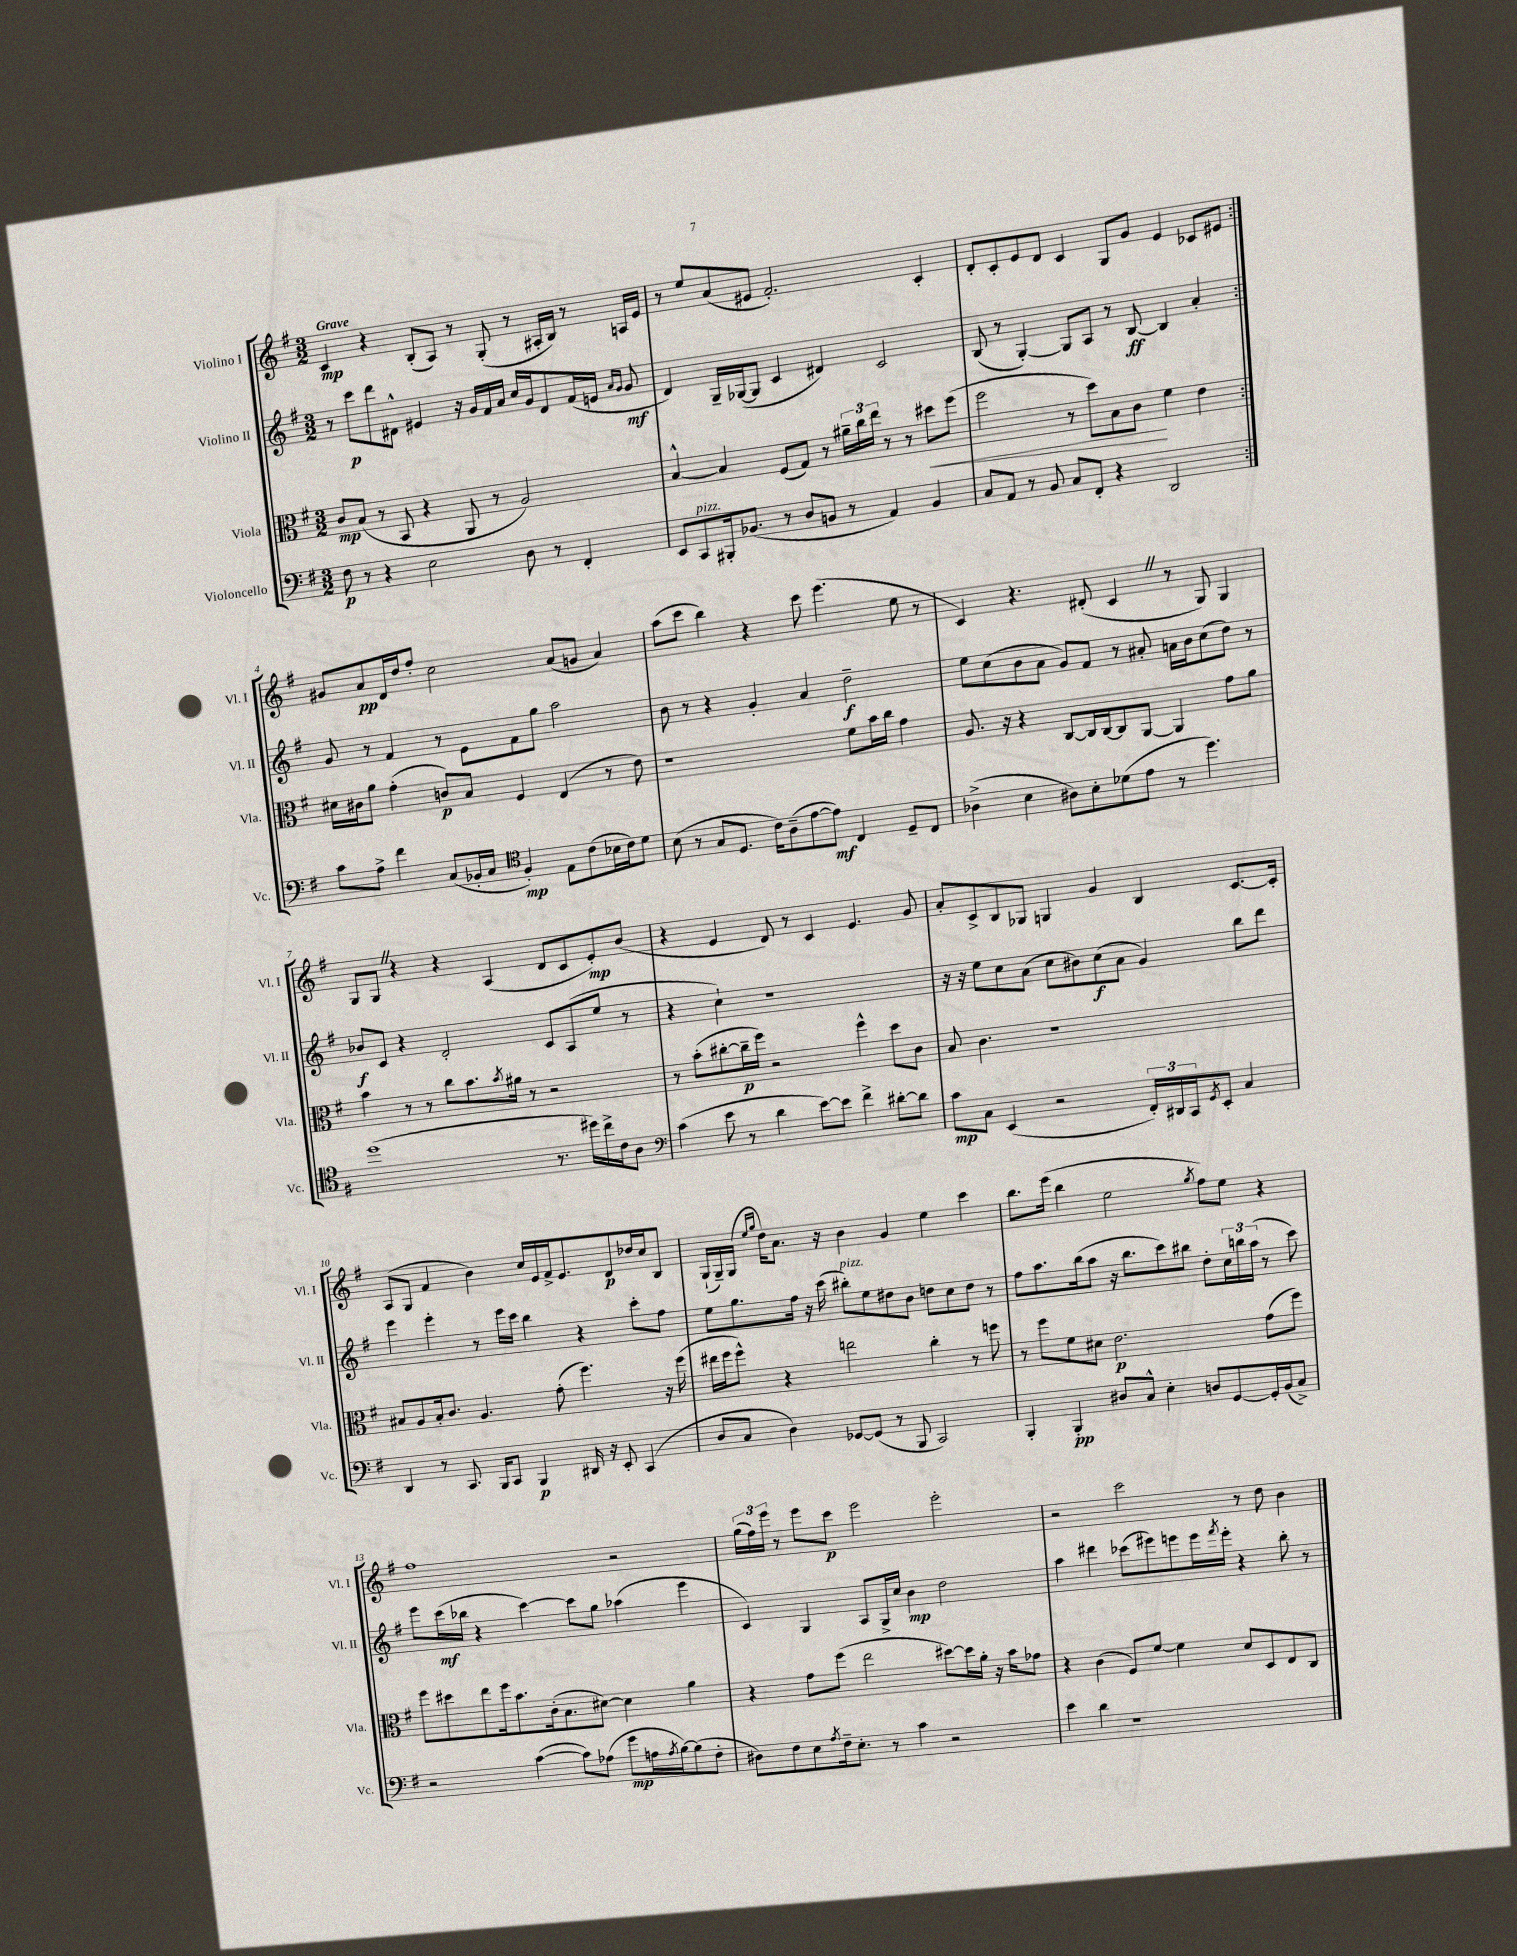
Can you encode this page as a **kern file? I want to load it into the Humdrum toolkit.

**kern	**kern	**kern	**kern
*staff4	*staff3	*staff2	*staff1
*clefF4	*clefC3	*clefG2	*clefG2
*k[f#]	*k[f#]	*k[f#]	*k[f#]
*M3/2	*M3/2	*M3/2	*M3/2
8F#	8c	8r	4c
8r	(8B	8ccc	.
4r	8r	8ddd	4r
.	8BB	8d#^^	.
2E	4r	4e#	(8B'
.	.	.	8A)
.	8AA	16r	8r
.	.	16g	.
.	8r	16f#	(8G'
.	.	16a	.
8D	2A)	16cc	8r
.	.	16g	.
8r	.	8d#	16A#'
.	.	.	16B)
4FF#'	.	(16f#	8r
.	.	16e	.
.	.	16qqa	.
.	.	16qqg	.
.	.	8g	16A
.	.	.	16e
=	=	=	=
8EE	[4B^^	4d)	8r
8CC	.	.	8ee
16BBB#'	4B]	16G~	(8a
(8.BB-	.	([16G-	.
.	.	8G-]	8e#
8r	(8F#	4c	2.f#')
8D	8G)	.	.
8BB	8r	4d#)	.
8r	24a#~	.	.
.	24cc	.	.
.	24ee	.	.
4AA)	8r	2c	.
.	8r	.	.
4BB	8dd#	.	4c'
.	(8ff#	.	.
=	=	=	=
8C	2ff#	(8B	8d'
8AA	.	8r	8c'
8r	.	[4G')	8e
8BB	.	.	8d
8C	8r	8G]	4c
8FF#'	8dd)	8A	.
4r	8B	8r	8G
.	8c	[8B	8g
2DD	4f#	4B]	4e
.	4e	4a'	8c-
.	.	.	8e#
=:|!	=:|!	=:|!	=:|!
8c	16d#	8g	8g#
.	16c#	.	.
8A^	8a	8r	8a
4f#	(4g'	4f#	16d
.	.	.	16dd
.	.	.	8ff#'
(8C	8c)	8r	2cc
16BB-'	8B	8e	.
16C	.	.	.
*clefC4	*	*	*
4F#')	4F#	8f#	.
.	.	8gg	.
8E	(4E	2aa	(8a
(8c	.	.	8g
16B-	8r	.	4a)
16c)	.	.	.
8d	8e)	.	.
=	=	=	=
(8B	1r	8b	(8aa
8r	.	8r	8ccc
8G	.	4r	4bb)
8.D	.	.	.
.	.	4g'	4r
16c)	.	.	.
(8A~	.	.	.
[8e	.	4a	8ccc
8e])	.	.	(4.eee
4C	8f#	2dd~	.
.	16b	.	.
.	16cc	.	.
8D~	4g	.	8ee
8C	.	.	8r
=	=	=	=
(4A-^	8.A	8ee	4c)
.	.	(8cc	.
.	16r	.	.
4B	4r	8b	4.r
.	.	8a	.
8A#)	[8C	8g)	.
8B'	16C]	8f#	(8d#'
.	[16C	.	.
(8d-	8C]	8r	4c
8e	[8AA	8a#'	.
8r	4AA]	16a	8r
.	.	16b	.
4.dd)	.	(8cc	8G)
.	8g	8dd)	4G
.	8a	8r	.
=	=	=	=
(1dd	4b	8b-	8G
.	.	8c	8G
.	8r	4r	4r
.	8r	.	.
.	8cc	2d'	4r
.	8.b	.	.
.	.	.	(4A
.	8qb	.	.
.	16a#	.	.
.	8r	.	.
8.r	2r	8c	8d
.	.	(8A	8c
16dd#)	.	.	.
16cc^	.	8ee	8e')
16c	.	.	.
8A	.	8r	(8b
=	=	=	=
*clefF4	*	*	*
(4c	8r	4r	4r
.	(8b'	.	.
8e	[8cc#'	4cc`)	4e
8r	16cc#~]	.	.
.	16ff#)	.	.
4d	2r	1r	8d)
.	.	.	8r
[8e)	.	.	4c
8e]	.	.	.
4f#^	4ff#^^	.	4.e
[8d#'	8dd	.	.
8d#]	8c	.	8g
=	=	=	=
8c	8B	16r	8a'
.	.	16r	.
8C	4.c	8ee	8c^
(4EE	.	8cc	8B
.	.	(8a	8G-
2r	1r	8cc	4G
.	.	8b#)	.
.	.	(8cc	4g
.	.	8a	.
24FF#')	.	4g)	4B
24DD#	.	.	.
24CC	.	.	.
8qGG	.	.	.
8EE'	.	.	.
4C	.	8bb	[8.c
.	.	8ddd	.
.	.	.	16c']
=	=	=	=
4DD	8B#	4eee	(8A
.	8A	.	8G
8r	16B#'	4eee'	4f#
.	8.c	.	.
8.CC	.	.	.
.	4.A	8r	4b)
16BBB	.	.	.
8CC	.	16eee	.
.	.	16ccc	.
4BBB	.	4bb	16cc
.	.	.	16e
.	(8g'	.	16f#^
.	.	.	8.e
16DD#	4.ff#)	4r	.
16r	.	.	.
8EE'	.	.	8d
(4CC	.	8ccc'	16dd-
.	.	.	16cc
.	16r	8ff#	8B
.	(16ff#	.	.
=	=	=	=
8D	16ee#	8ee	(16G`
.	16ff#	.	16G~)
8C	8ff#^^)	8.gg	(16G
.	.	.	16qqee
.	.	.	16qqgg
.	.	.	16dd)
4D)	4r	.	8.a
.	.	16ff#	.
.	.	16r	.
.	.	(16ccc	16r
[8GG-	2ee	8bb#')	4b
(8GG-]	.	8ee	.
8r	.	8dd#	4g
8BBB	.	8b	.
2CC)	4cc'	8dd	4ee
.	.	8cc	.
.	8r	8dd	4ccc
.	8ff	8r	.
=	=	=	=
4BBB'	8r	8ff#	8.bb
.	8ff#	8.aa	.
.	.	.	(16eee
4BBB'	8f#	.	4bb
.	.	(16bb	.
.	8d#	8aa	.
8D#	2.e	16r	2ee
.	.	8.bb	.
8C^^	.	.	.
4E'	.	8ccc)	.
.	.	8bb#	.
.	.	.	8qgg
8D	.	8dd'	8ff#)
[8GG	.	24cc	8ee
.	.	24bb	.
.	.	(24aa	.
16GG']	(8g	8r	4r
(16BB	.	.	.
8C^)	8ff#)	8ccc)	.
=	=	=	=
2r	8ff#	8eee	1ff#
.	8dd#	(16ccc	.
.	.	16bb-	.
.	8ee	4r	.
.	16ff#	.	.
.	8.b	.	.
([4c	.	[4ccc)	.
.	(16c'	.	.
.	8.B	.	.
8c])	.	8ccc]	.
(8A-	[8d#)	8gg	.
8g	4d#]	(4aa-	2r
16A	.	.	.
8qA	.	.	.
[16B)	.	.	.
(8B]	4a	4eee	.
8F#'	.	.	.
=	=	=	=
8D#)	4r	4c)	(24gg
.	.	.	24ff#)
.	.	.	24eee
8F#	.	.	8r
8E	8g	4G	8eee
8qA	.	.	.
16F#~	(8ff#	.	8ccc
8.E'	.	.	.
.	2ee	8A	2eee
8r	.	16G^	.
.	.	16cc	.
4c	.	4b	.
2r	[8dd#)	2dd	2eee'
.	16dd#]	.	.
.	16a'	.	.
.	16r	.	.
.	16b	.	.
.	8g-	.	.
=	=	=	=
4e	4r	4aa	2r
4d	(4c	4ddd#	.
1r	8F#)	(8ccc-	2ccc
.	[8f#	8eee#)	.
.	4f#]	8eee	.
.	.	16eee	.
.	.	8qfff#	.
.	.	16eee'	.
.	8d	4r	8r
.	8D	.	8dd
.	8E	8bb'	4b
.	8C	8r	.
==	==	==	==
*-	*-	*-	*-
